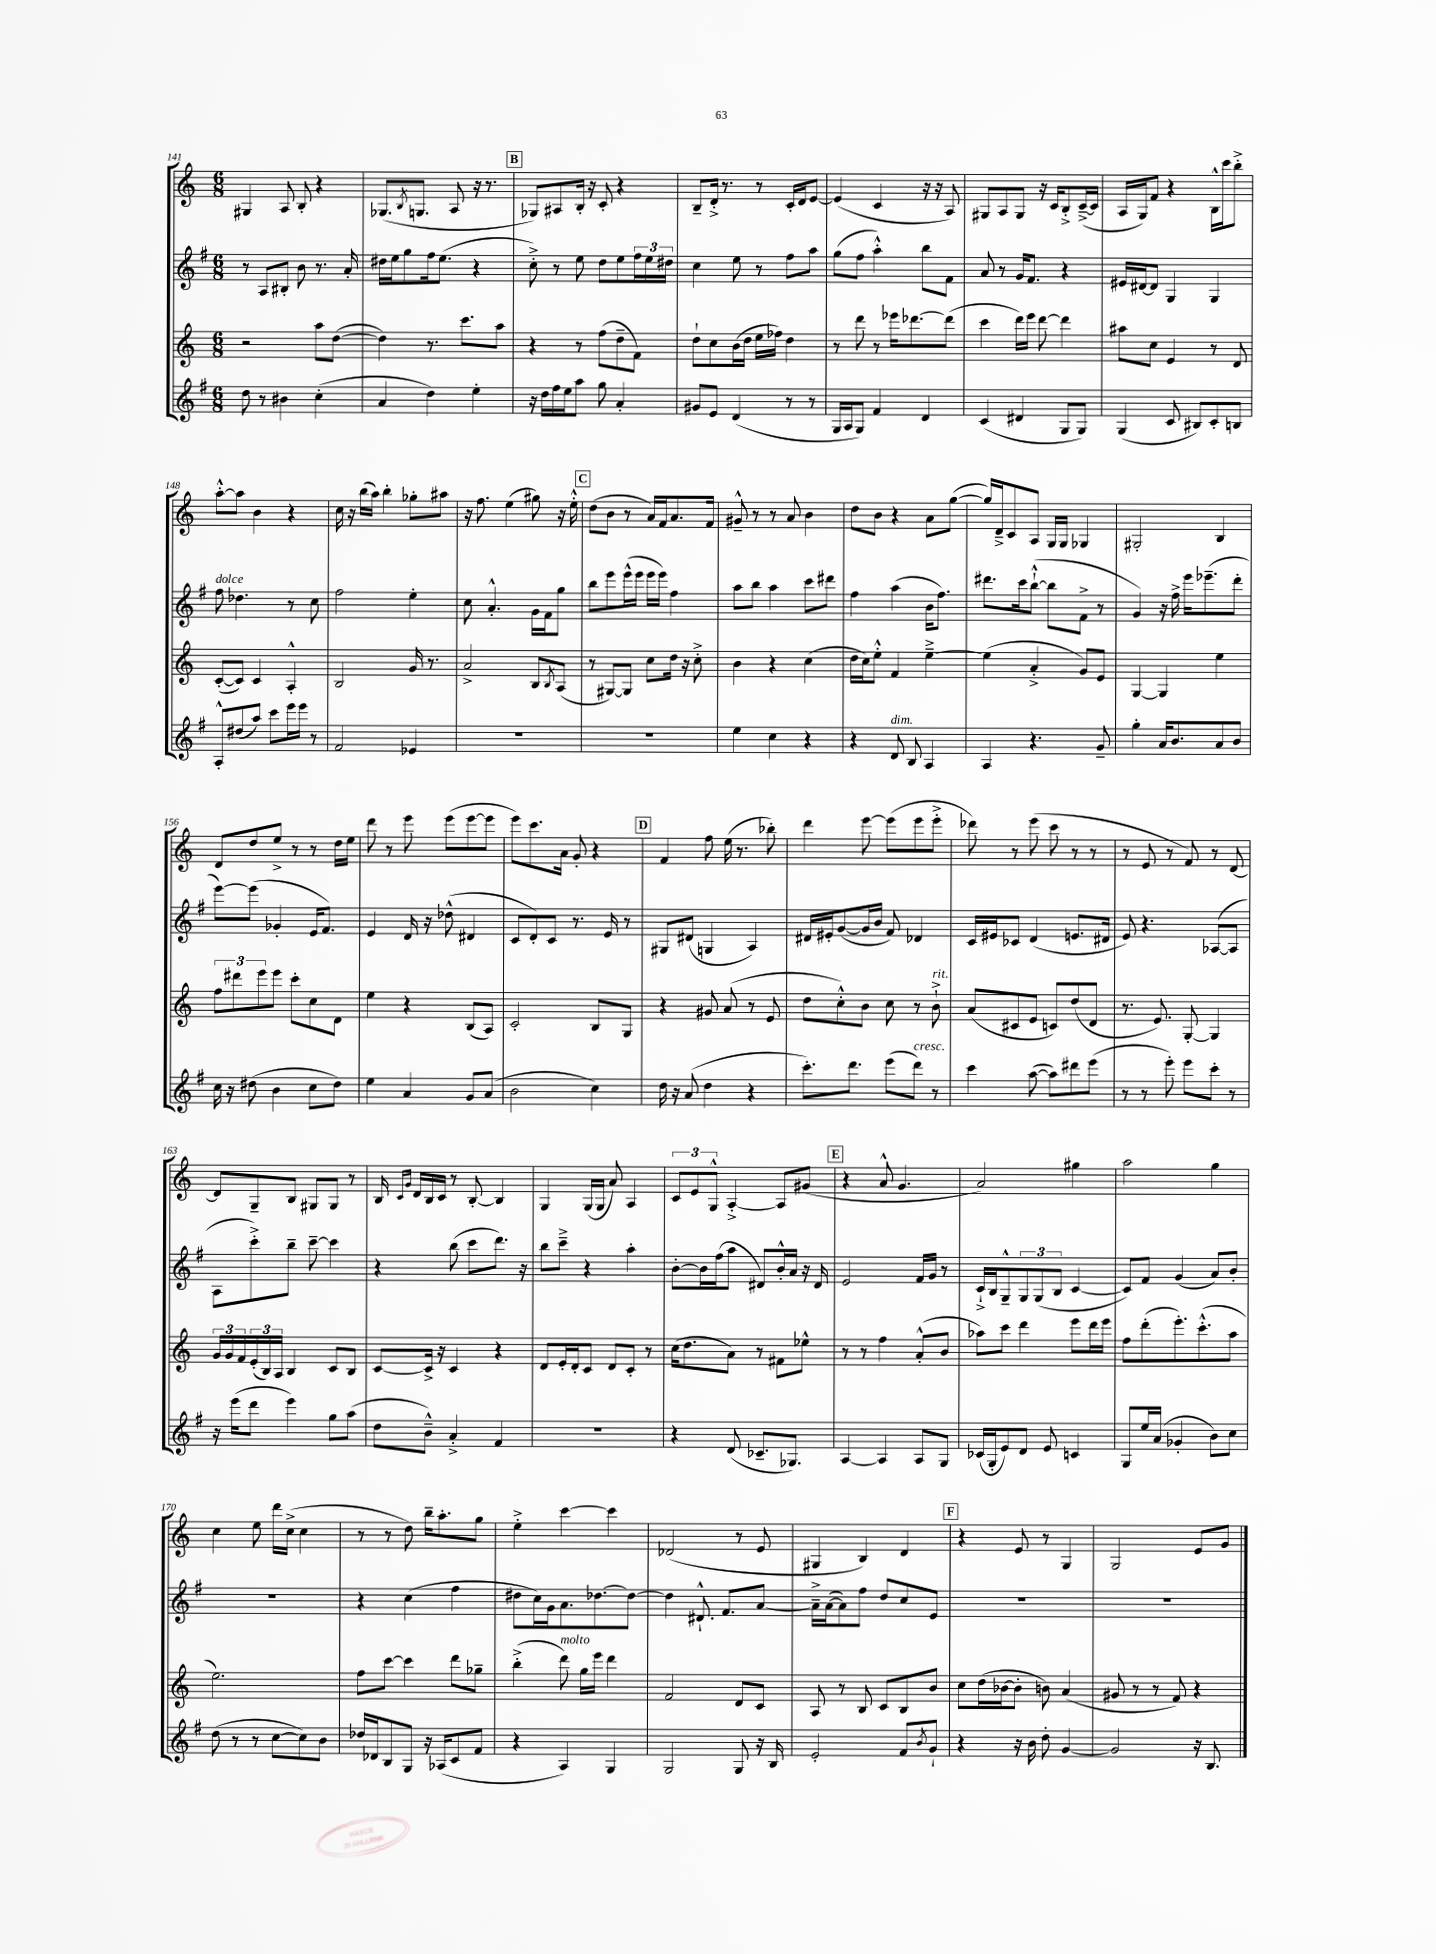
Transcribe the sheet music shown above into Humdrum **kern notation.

**kern	**kern	**kern	**kern
*staff4	*staff3	*staff2	*staff1
*clefG2	*clefG2	*clefG2	*clefG2
*k[f#]	*k[]	*k[f#]	*k[]
*M6/8	*M6/8	*M6/8	*M6/8
8dd	2r	8r	4G#
8r	.	8A	.
4b#	.	8B#'	8A
.	.	8b	8B'
(4cc'	8aa	8.r	4r
.	([8dd	.	.
.	.	16a'	.
=	=	=	=
4a	4dd])	16dd#	(8.G-
.	.	16ee	.
.	.	8gg	.
.	.	.	8qB
.	.	.	8.G
4dd)	8.r	16ff#	.
.	.	(8.ee	.
.	.	.	8A
.	8.ccc	.	.
4ee'	.	4r	16r
.	.	.	8.r
.	8aa	.	.
=	=	=	=
16r	4r	8cc'^)	8G-)
16dd	.	.	.
16ff#	.	8r	8A#
16ee	.	.	.
8aa	8r	8ee	16B'
.	.	.	16r
8gg	(8ff	8dd	8c'
4a'	8dd~	8ee	4r
.	8f)	24ff#	.
.	.	24ee	.
.	.	24dd#	.
=	=	=	=
8g#	8dd`	4cc	8B~
8e	8cc	.	16d'^
.	.	.	8.r
(4d	(16b	8ee	.
.	16dd	.	.
.	16ee	8r	8r
.	16ff-)	.	.
8r	4dd	8ff#	16c'
.	.	.	16d
8r	.	8aa	[8e
=	=	=	=
16G	8r	(8gg	(4e]
16A	.	.	.
8G)	8ddd	8ff#	.
4f#	8r	4aa'^^)	4c
.	16eee-	.	.
.	[8.ddd-	.	.
4d	.	8bb	16r
.	.	.	16r
.	(8ddd-]	8f#	8A)
=	=	=	=
(4c	4ccc	8a	8G#
.	.	8r	8A
4d#	16ddd)	16g	8G#
.	16eee	8.f#	.
.	[8ddd	.	16r
.	.	.	16c
8G	4ddd]	4r	8B'^
8G)	.	.	([16c~^
.	.	.	16c]
=	=	=	=
(4G	8aa#	16e#	16A
.	.	[16d#	16G)
.	8cc	8d#]	8f
8c	4e	4G	4r
8B#)	.	.	.
8c'	8r	4G	16B^^
.	.	.	16ccc
8B	8d	.	8bb'^
=	=	=	=
8A'^^	([8c'	8ff#	[8aa'^^
(8dd#	8c])	4.dd-	8aa]
8aa)	4c	.	4b
8ccc	.	.	.
16eee	4A'^^	8r	4r
16eee	.	.	.
8r	.	8cc	.
=	=	=	=
2f#	2B	2ff#	16cc
.	.	.	16r
.	.	.	(16bb
.	.	.	16aa)
.	.	.	4bb'
4e-	16g	4ee'	8gg-'
.	8.r	.	.
.	.	.	8aa#
=	=	=	=
2.r	2a^	8cc	16r
.	.	.	8.ff
.	.	4.a'^^	.
.	.	.	(4ee
.	8B	16g	8gg#)
.	.	16f#	.
.	8qB	.	.
.	(8A	8gg	16r
.	.	.	16ee'^^
=	=	=	=
2.r	8r	8bb	(8dd
.	[8G#)	8eee	8b
.	8G#]	(16eee^^	8r
.	.	16eee	.
.	8cc	16eee	16a)
.	.	16eee)	16f
.	16dd	4ff#	8.a
.	16r	.	.
.	8cc'^	.	.
.	.	.	16f
=	=	=	=
4ee	4b	8aa	8g#~^^
.	.	8bb	8r
4cc	4r	4aa	8r
.	.	.	8a
4r	(4cc	8ccc	4b
.	.	8ddd#	.
=	=	=	=
4r	16dd	4ff#	8dd
.	16cc)	.	.
.	8ee'^^	.	8b
8d	4f	(4aa	4r
8B	.	.	.
4A	[4ee~^	16b	8a
.	.	8.ff#)	.
.	.	.	([8gg
=	=	=	=
4A	(4ee]	8.ddd#	16gg])
.	.	.	16d~^
.	.	.	8c
.	.	16ccc	.
4.r	4a'^	([8bb`^^	8A
.	.	8bb]	16G
.	.	.	16G
.	8g)	8f#^	4G-
8g~	8e	8r	.
=	=	=	=
4gg'	[4G	4g)	2G#'
16a	4G]	16r	.
8.b	.	16ff#^	.
.	.	16eee	.
.	.	(8.eee-~	.
8a	4ee	.	4B
8b	.	8ddd'	.
=	=	=	=
16cc	12ff	[8eee)	8d
16r	.	.	.
.	12ddd#	.	.
(8dd#	.	(8eee]	8dd
.	12eee	.	.
4b	8eee	4g-'	8ee^
.	8ccc'	.	8r
8cc	8cc	16e	8r
.	.	8.f#)	.
8dd#)	8d	.	16dd
.	.	.	16ee
=	=	=	=
4ee	4ee	4e	8ddd
.	.	.	8r
4a	4r	16d	8eee
.	.	16r	.
.	.	(8dd-^^	(8eee
8g	(8B	4d#	[8eee
(8a	8A)	.	8eee]
=	=	=	=
2b	2c'	8c	8eee)
.	.	8d')	8.ccc
.	.	8c	.
.	.	.	16a
.	.	8.r	8g'
4cc)	8B	.	4r
.	.	16e	.
.	8G	8r	.
=	=	=	=
16dd	4r	8G#	4f
16r	.	.	.
(8a	.	(8d#	.
4dd	8g#	4G	8ff
.	(8a	.	(16ee
.	.	.	8.r
4r	8r	4A)	.
.	8e	.	8bb-')
=	=	=	=
8.ccc')	8dd	16d#	4ddd
.	.	16e#'	.
.	8cc'^^)	([8g	.
8.ddd	.	.	.
.	8b	16g]	[8eee
.	.	16b	.
(8eee	8cc	8f#)	(8eee]
8ddd)	8r	4d-	8eee
8r	8b`^	.	8eee'^
=	=	=	=
4ccc	(8a	16c	8ddd-)
.	.	16e#	.
.	8c#	8c-	8r
([8aa	8e	(4d	(8eee
8aa])	8c)	.	8ccc
8ddd#	(8dd	8.e	8r
(8eee	8d	.	8r
.	.	16d#	.
=	=	=	=
8r	8.r	8e)	8r
8r	.	4.r	8e
.	8.e)	.	.
8eee')	.	.	8r
8eee	[8G'	.	8f)
8ccc'	4G]	([8A-	8r
8r	.	8A-]	[8d
=	=	=	=
16r	24g	8A	8d]
.	24g	.	.
(16eee	.	.	.
.	24f	.	.
8ddd	(24e'	8ccc'^)	8G~
.	24B)	.	.
.	24A	.	.
4eee)	4B	8bb~	8B
.	.	[8ccc~	8G#
8gg	8c	4ccc]	8G#
(8aa	8B	.	8r
=	=	=	=
8dd	[8c	4r	16B
.	.	.	16qqc
.	.	.	16qqg
.	.	.	16d
8b~^^)	16c^]	.	16B
.	16r	.	16c
4a'^	4c	(8bb	8r
.	.	8ccc	[8B'
4f#	4r	8.ddd)	4B]
.	.	16r	.
=	=	=	=
2.r	8d	8bb	4G
.	16e'	8ccc~^	.
.	16d'	.	.
.	8c	4r	(16G
.	.	.	16G
.	8d	.	8a)
.	8c'	4aa'	4A
.	8r	.	.
=	=	=	=
4r	(16cc	[8b'	12c
.	8.dd	.	.
.	.	.	12e
.	.	16b]	.
.	.	.	12G^^
.	.	(16ff#	.
(8d	8a)	8aa	[4A'^
8.c-~	8r	8d#)	.
.	8f#	16b'^^	8A]
8.G-)	.	16a	.
.	8ee-^^	16r	(8g#
.	.	16d#	.
=	=	=	=
[4A	8r	2e	4r
.	8r	.	.
4A]	4ff	.	8a^^
.	.	.	4.g
8A	(8a'^^	16f#	.
.	.	16g	.
8G	8b	8r	.
=	=	=	=
(16c-	8aa-)	16c`^	2a)
16G'	.	16B	.
8e)	8ccc	8G~^^	.
8d	4ddd	12G	.
.	.	(12G	.
8e	.	.	.
.	.	12B	.
4c	8eee	[4c	4gg#
.	16ddd	.	.
.	16eee	.	.
=	=	=	=
8G	8ff	8c])	2aa
16ee	(8ddd'	8f#	.
(16a	.	.	.
4g-'	8.eee')	(4g	.
.	(8.ccc'^^	.	.
8b)	.	8a)	4gg
8cc	8aa	8b'	.
=	=	=	=
(8dd	2.ee)	2.r	4cc
8r	.	.	.
8r	.	.	8ee
[8cc	.	.	16ddd
.	.	.	(16cc^
8cc])	.	.	4cc
8b	.	.	.
=	=	=	=
16dd-	8ff	4r	8r
16d-	.	.	.
8B	[8ccc	.	8r
8G	4ccc]	(4cc	8dd)
16r	.	.	16bb~
(16A-	.	.	8.aa'
8c	8ddd	4ff#	.
8f#	8gg-~	.	8gg
=	=	=	=
4r	(4bb'^	8dd#	4ee'^
.	.	16cc)	.
.	.	16g	.
4A)	8ddd)	8.a	[4ccc
.	16gg	.	.
.	16eee	[8.dd-	.
4G	4ddd	.	4ccc]
.	.	8dd-_	.
=	=	=	=
2G	2f	4dd-]	(2d-
.	.	8.d#`^^	.
.	.	8.f#	.
8G	8d	.	8r
16r	8c	[8a	8e
16B	.	.	.
=	=	=	=
2e'	8A	16a~^]	4G#
.	.	([16a	.
.	8r	8a])	.
.	8B	8ff#	4B)
.	8c	8dd	.
8f#	8B	8cc	4d
8qb	.	.	.
8g`	8b	8e	.
=	=	=	=
4r	8cc	2.r	4r
.	(16dd	.	.
.	[16b-	.	.
16r	8b-']	.	8e
16b	.	.	.
8dd'	8b)	.	8r
[4g	(4a	.	4G
=	=	=	=
2g]	8g#	2.r	2G
.	8r	.	.
.	8r	.	.
.	8f)	.	.
16r	4r	.	8e
8.B	.	.	.
.	.	.	8g
==	==	==	==
*-	*-	*-	*-
